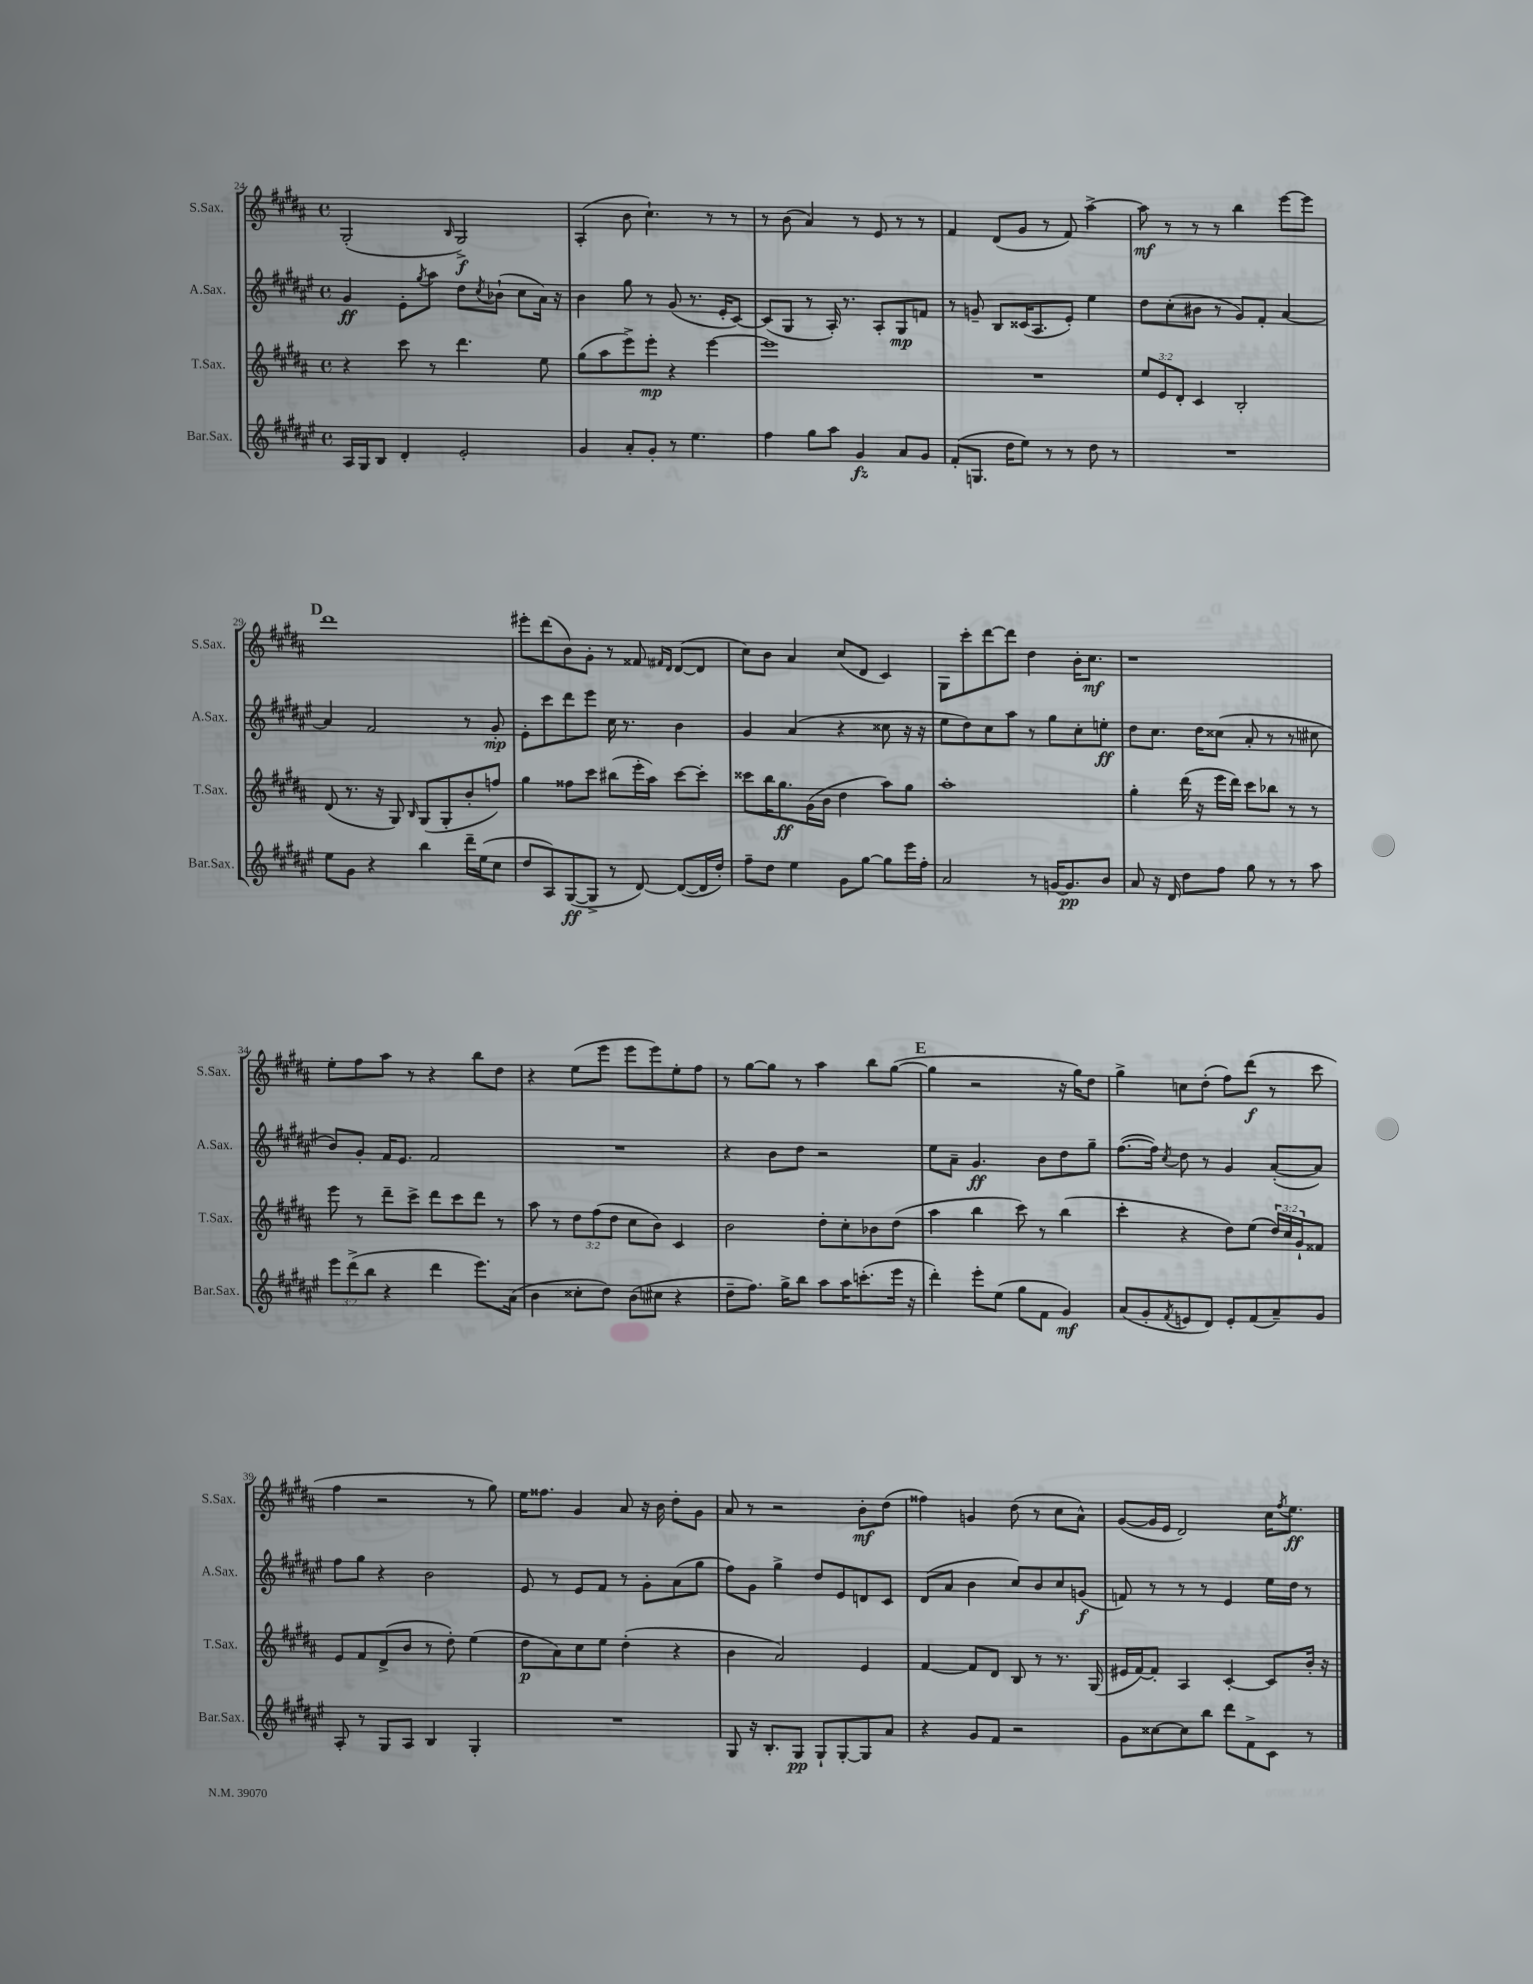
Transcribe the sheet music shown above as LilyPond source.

<<
\new StaffGroup <<
\new Staff = "s0" \with { instrumentName = "S.Sax." shortInstrumentName = "S.Sax." } {
    \clef treble \key b \major \defaultTimeSignature \time 4/4
    gis2-.( \grace { b16 } gis2->\f) |
    ais4-.( b'8 cis''4.-!) r8 r8 |
    r8 b'8( ais'4) r8 e'8 r8 r8 |
    fis'4 dis'8( gis'8 r8 fis'8) ais''4~-> |
    ais''8\mf r8 r8 r8 b''4 e'''8~ e'''8 |
    \mark \markup { \bold "D" } dis'''1 |
    eis'''8-. dis'''8( b'8) gis'8-. r8 fisis'8 \grace { fis'16 dis'16 } dis'8~( dis'8 |
    cis''8) b'8 ais'4 cis''8( dis'8 cis'4) |
    gis8 cis'''8-. dis'''8~ dis'''8 dis''4 b'16-. cis''8.\mf |
    r1 |
    e''8-. fis''8 ais''8 r8 r4 b''8 dis''8 |
    r4 e''8( e'''8 e'''8 e'''8) e''8-. fis''8 |
    r8 gis''8~ gis''8 r8 ais''4 b''8 gis''8~( |
    \mark \markup { \bold "E" } gis''4 r2 r16 gis''16) dis''8 |
    gis''4-> c''8 dis''8-.( fis''8) dis'''8\f( r8 cis'''8 |
    fis''4 r2 r8 gis''8) |
    e''16 fisis''8. gis'4 ais'8 r16 b'16 dis''8-. gis'8 |
    ais'8 r8 r2 b'8-.\mf dis''8( |
    fisis''4) g'4 dis''8( r8 cis''8 ais'8-^) |
    gis'8~( gis'16 e'16 dis'2) cis''16 \acciaccatura { fis''8 } e''8.\ff \bar "|." |
}
\new Staff = "s1" \with { instrumentName = "A.Sax." shortInstrumentName = "A.Sax." } {
    \clef treble \key fis \major \defaultTimeSignature \time 4/4
    gis'4\ff eis'8-. \acciaccatura { gis''8 } ais''8 dis''8 \acciaccatura { cis''8 } bes'8-!( cis''8 ais'16) r16 |
    b'4 gis''8 r8 gis'8( r8. eis'16-. cis'8~) |
    cis'8( gis8 r8 ais16-.) r8. ais8-. gis8\mp f'8 |
    r8 g'8-- b8 cisis'16( ais8. eis'8-.) eis''4 |
    dis''8 cis''8-.( bis'8 r8 gis'8) fis'8-. ais'4~ |
    \mark \markup { \bold "D" } ais'4 fis'2 r8 gis'8-.\mp |
    eis'8-. cis'''8 dis'''8 eis'''8 cis''16 r8. b'4 |
    gis'4 ais'4( r4 cisis''8 r16 r16 |
    eis''8 dis''8) cis''8 ais''8 r8 gis''8 cis''8-. e''8-.\ff |
    dis''8 cis''8. dis''16 cisis''8( ais'8-. r8 r8 cis''8 |
    b'8) gis'8-. fis'16 eis'8. fis'2 |
    R1 |
    r4 b'8 dis''8 r2 |
    \mark \markup { \bold "E" } eis''8 ais'8-- gis'4.\ff b'8 dis''8 gis''8-- |
    fis''8.~( fis''16) \acciaccatura { cis''8 } dis''8 r8 gis'4 ais'8~-.( ais'8) |
    fis''8 gis''8 r4 b'2 |
    eis'8 r8 eis'8 fis'8 r8 gis'8-. ais'8( gis''8 |
    fis''8) gis'8 gis''4-> dis''8 eis'8 d'8 cis'8 |
    dis'8( ais'8 b'4 cis''8) b'8 cis''8 g'8\f( |
    f'8) r8 r8 r8 eis'4 eis''16 dis''16 r8 \bar "|." |
}
\new Staff = "s2" \with { instrumentName = "T.Sax." shortInstrumentName = "T.Sax." } {
    \clef treble \key b \major \defaultTimeSignature \time 4/4 \override Staff.TupletNumber.text = #tuplet-number::calc-fraction-text
    r4 cis'''8 r8 dis'''4. e''8 |
    gis''8( ais''8 e'''8->) e'''8-.\mp r4 e'''4~ |
    e'''1 |
    R1 |
    \tuplet 3/2 { e''8 e'8 dis'8-. } cis'4 b2-. |
    \mark \markup { \bold "D" } dis'8( r8. r16 gis8) \grace { b16 } gis8( gis8-. b'8-. f''8) |
    gis''4 fisis''8 cis'''8 bis''8( e'''16-. ais''16) cis'''8~ cis'''8-. |
    cisis'''8 b''16 gis''8.\ff gis'16( b'16 dis''4 ais''8) gis''8 |
    ais''1-. |
    gis''4-. dis'''16( r16 e'''16 dis'''16) cis'''8 bes''8 r8 r8 |
    e'''8 r8 dis'''8-- cis'''8-> dis'''8 cis'''8 dis'''8 r8 |
    ais''8 r8 \tuplet 3/2 { dis''8 fis''8( dis''8 } cis''8 b'8) cis'4 |
    b'2 dis''8-. cis''8-. bes'8 dis''8( |
    \mark \markup { \bold "E" } ais''4 b''4 cis'''8) r8 b''4( |
    cis'''4-. r4 dis''8) e''8( \tuplet 3/2 { dis''16) cis''16 gis'16-! } fisis'8 |
    e'8 fis'8 dis'8->( b'8 r8 dis''8-.) e''4( |
    dis''8\p ais'8) cis''8 e''8 dis''4-.( r4 |
    b'4 ais'2) e'4 |
    fis'4~ fis'8 dis'8 b8 r8 r8. gis16( |
    eis'16 fis'16~) fis'8-. ais4 cis'4~-. cis'8 b'16-. r16 \bar "|." |
}
\new Staff = "s3" \with { instrumentName = "Bar.Sax." shortInstrumentName = "Bar.Sax." } {
    \clef treble \key fis \major \defaultTimeSignature \time 4/4 \override Staff.TupletNumber.text = #tuplet-number::calc-fraction-text
    ais16 gis16 b8 dis'4-. eis'2-. |
    gis'4 ais'8-. gis'8-. r8 eis''4. |
    fis''4 gis''8 ais''8 gis'4\fz ais'8 gis'8 |
    fis'8-.( g8. dis''16 eis''8) r8 r8 dis''8 r8 |
    R1 |
    \mark \markup { \bold "D" } eis''8 gis'8 r4 b''4 dis'''16-- eis''16( cis''8 |
    dis''8 ais8) gis8~\ff( gis8-> r8 dis'8~) dis'8~( dis'16 dis''16-.) |
    fis''8-- dis''8 eis''4 gis'8 gis''8~ gis''8 eis'''16 fis''16-. |
    ais'2 r8 g'16~ g'8.\pp b'8 |
    ais'8 r16 dis'16 dis''8 fis''8 gis''8 r8 r8 ais''8 |
    \tuplet 3/2 { eis'''8 dis'''8->( b''8 } r4 dis'''4 eis'''8.) ais'16( |
    b'4 cisis''8-. dis''8) b'8( cis''8 r4 |
    dis''8-- fis''8.) gis''16-> b''8 ais''8 ais''16 c'''8.-.( eis'''16 r16 |
    \mark \markup { \bold "E" } dis'''4-.) eis'''8-. eis''8( gis''8 fis'8 gis'4\mf) |
    ais'8( gis'8-. \acciaccatura { fis'8 } e'8 dis'8) e'8-. fis'8( ais'8--) gis'8 |
    ais8-. r8 gis8 ais8 b4 gis4-. |
    R1 |
    gis8 r16 b8.-. gis8\pp gis8-! gis8~-. gis8 ais'8 |
    r4 gis'8 fis'8 r2 |
    gis'8 cisis''8~ cisis''8 b''8 dis'''8 fis'8-> cis'8 r8 \bar "|." |
}
>>
>>
\layout { \context { \Score currentBarNumber = #24 } }
